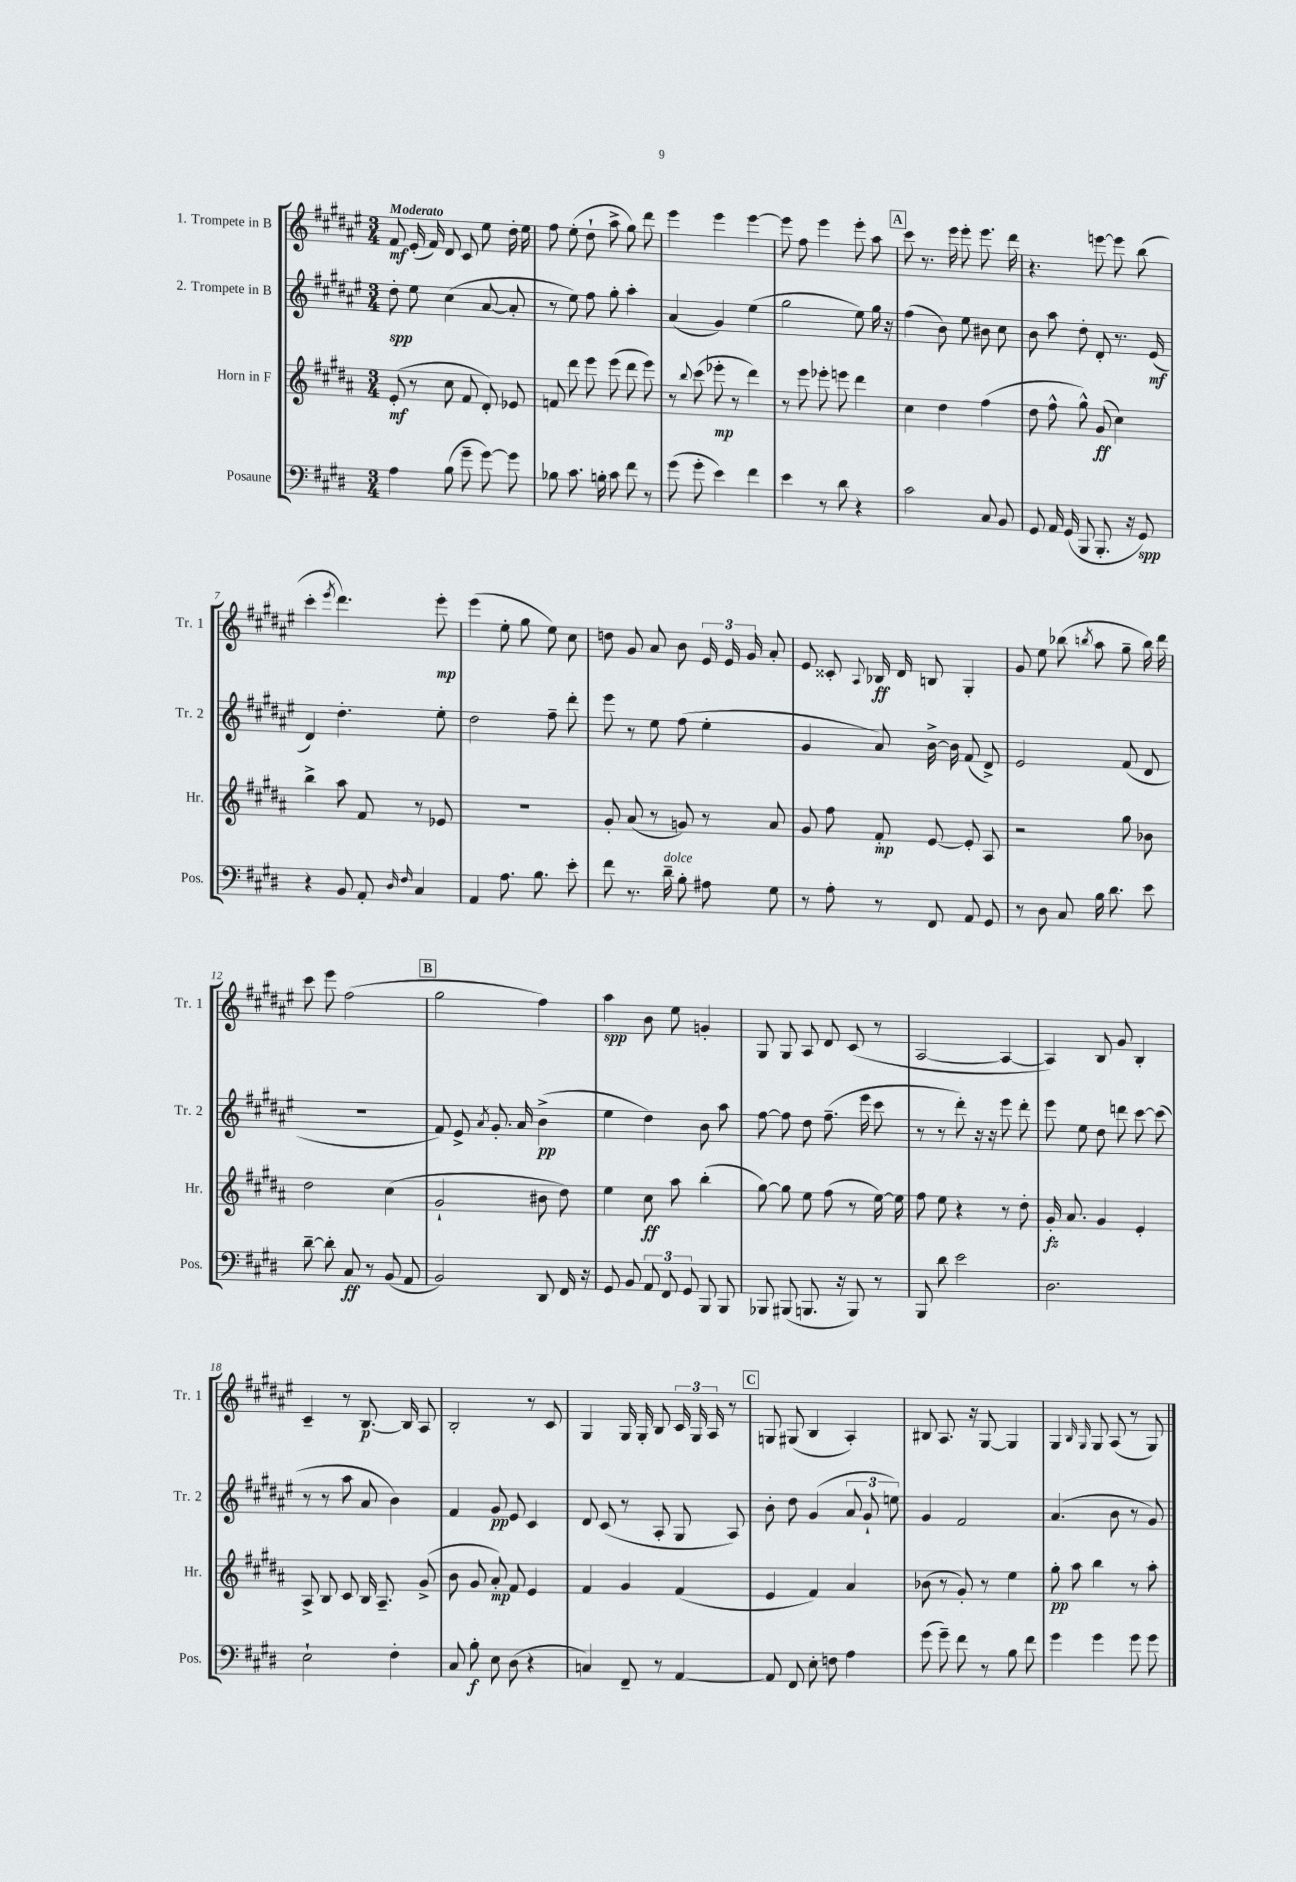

**kern	**dynam	**kern	**dynam	**kern	**dynam	**kern	**dynam
*part4	*part4	*part3	*part3	*part2	*part2	*part1	*part1
*staff4	*staff4	*staff3	*staff3	*staff2	*staff2	*staff1	*staff1
*I"Posaune	*	*I"Horn in F	*	*I"2. Trompete in B	*	*I"1. Trompete in B	*
*I'Pos.	*	*I'Hr.	*	*I'Tr. 2	*	*I'Tr. 1	*
*clefF4	*	*clefG2	*	*clefG2	*	*clefG2	*
*k[f#c#g#d#]	*	*k[f#c#g#d#a#]	*	*k[f#c#g#d#a#e#]	*	*k[f#c#g#d#a#e#]	*
*M3/4	*	*M3/4	*	*M3/4	*	*M3/4	*
=1	=1	=1	=1	=1	=1	=1	=1
!	!	!	!	!	!	!LO:TX:a:B:t=Moderato	!
4A\	.	(8e'/	mf	8dd#'\	spp	8f#/	mf
.	.	8r	.	8ee#\	.	(16e#'/	.
.	.	.	.	.	.	16f#/)	.
(8B\	.	8cc#\	.	(4cc#\	.	8d#/	.
8g#~\	.	8f#/	.	.	.	8c#/	.
[8g#\)	.	8d#'/)	.	[8a#/	.	8ee#\	.
8g#\]	.	8e-X/	.	8a#'/]	.	16dd#'\	.
.	.	.	.	.	.	16ee#\	.
=2	=2	=2	=2	=2	=2	=2	=2
8B-X\	.	8fn/	.	8r	.	8ff#\	.
8.c#\	.	8ddd#\	.	8ee#\)	.	(8ee#'\	.
.	.	8eee\	.	8ff#\	.	8dd#`\	.
16Bn'\	.	.	.	.	.	.	.
8c#\	.	(8eee\	.	8gg#'\	.	8aa#^\	.
8f#\	.	8ddd#\	.	4aa#'\	.	8gg#\)	.
8r	.	8eee\)	.	.	.	8ddd#\	.
=3	=3	=3	=3	=3	=3	=3	=3
(8g#\	.	8r	.	(4a#/	.	4eee#\	.
.	.	8qqbb/	.	.	.	.	.
8g#'\	.	(8ccc#\	.	.	.	.	.
4e\)	.	8eee-X'\	mp	4g#/)	.	4eee#\	.
.	.	8r	.	.	.	.	.
4f#\	.	4ddd#\)	.	(4ee#\	.	[4eee#\	.
=4	=4	=4	=4	=4	=4	=4	=4
4e\	.	8r	.	2gg#\	.	8eee#\]	.
.	.	8eee\	.	.	.	8ff#\	.
8r	.	8eee-X'\	.	.	.	4eee#\	.
8d#\	.	8eeen\	.	.	.	.	.
4r	.	4ddd#\	.	8ee#\)	.	8eee#'\	.
.	.	.	.	16gg#\	.	8aa#\	.
.	.	.	.	16r	.	.	.
!!LO:REH:place=s1:t=A
=5	=5	=5	=5	=5	=5	=5	=5
2c#\	.	4cc#\	.	(4ff#\	.	8ccc#\	.
.	.	.	.	.	.	8.r	.
.	.	4dd#\	.	8b\)	.	.	.
.	.	.	.	.	.	16eee#\	.
.	.	.	.	8ee#\	.	8eee#'\	.
8C#/	.	(4ff#\	.	8b#X\	.	8.eee#\	.
8BB/	.	.	.	8cc#\	.	.	.
.	.	.	.	.	.	16ddd#\	.
=6	=6	=6	=6	=6	=6	=6	=6
8GG#/	.	8dd#\	.	8b\	.	4.r	.
16AA/	.	8ff#^^\	.	8aa#\	.	.	.
(16GG#/	.	.	.	.	.	.	.
8BBB/	.	8gg#^^\)	.	8dd#'\	.	.	.
8.BBB'/	.	(8g#/	ff	8d#'/	.	[8eeen\	.
.	.	4cc#\)	.	8.r	.	8eee\]	.
16r	.	.	.	.	.	.	.
8GG#/)	spp	.	.	.	.	(8bb\	.
.	.	.	.	(16e#/	mf	.	.
!!LO:LB:g=z
=7	=7	=7	=7	=7	=7	=7	=7
4r	.	4bb^\	.	4d#/)	.	4ccc#'\	.
.	.	.	.	.	.	8qeee#/	.
8BB/	.	8aa#\	.	4.dd#'\	.	4.ddd#\)	.
8AA'/	.	8f#/	.	.	.	.	.
16qqD#/	.	.	.	.	.	.	.
16qqF#/	.	.	.	.	.	.	.
4C#/	.	8r	.	.	.	.	.
.	.	8e-X/	.	8ee#'\	.	8eee#'\	mp
=8	=8	=8	=8	=8	=8	=8	=8
4AA/	.	2.r	.	2dd#\	.	(4eee#\	.
8.A\	.	.	.	.	.	8ee#'\	.
.	.	.	.	.	.	8gg#\	.
8.B\	.	.	.	.	.	.	.
.	.	.	.	8ff#~\	.	8ee#\)	.
8e'\	.	.	.	8ddd#'\	.	8cc#\	.
=9	=9	=9	=9	=9	=9	=9	=9
8f#\	.	8g#'/	.	8eee#\	.	8ddn\	.
8.r	.	(8a#/	.	8r	.	8g#/	.
.	.	8r	.	8ee#\	.	8a#/	.
!LO:TX:a:i:t=dolce	!	!	!	!	!	!	!
16d#~\	.	.	.	.	.	.	.
8B'\	.	8gn/)	.	(8ff#\	.	8b\	.
8A#X\	.	8r	.	4ee#'\	.	24e#/	.
.	.	.	.	.	.	24e#/	.
.	.	.	.	.	.	24g#/	.
8G#\	.	8a#/	.	.	.	8a#'/	.
=10	=10	=10	=10	=10	=10	=10	=10
8r	.	8g#/	.	4g#/	.	8e#/	.
8A'\	.	8ff#\	.	.	.	8c##X'/	.
.	.	.	.	.	.	8qqA#/	.
8r	.	8f#'/	mp	8a#/)	.	16B-X/	ff
.	.	.	.	.	.	16d#/	.
8FF#/	.	[8e/	.	[16b^\	.	8Bn/	.
.	.	.	.	16b\]	.	.	.
8AA/	.	8e'/]	.	(8f#/	.	4G#'/	.
8GG#/	.	8A#/	.	8d#^/)	.	.	.
=11	=11	=11	=11	=11	=11	=11	=11
8r	.	2r	.	2e#/	.	8g#/	.
8D#\	.	.	.	.	.	8ee#\	.
8C#/	.	.	.	.	.	(8bb-X\	.
.	.	.	.	.	.	8qbbn/	.
16B\	.	.	.	.	.	8aa#\	.
8.d#\	.	.	.	.	.	.	.
.	.	8gg#\	.	(8f#/	.	8gg#~\	.
8e\	.	8b-X\	.	8d#/	.	16bb\)	.
.	.	.	.	.	.	16ddd#\	.
!!LO:LB:g=z
=12	=12	=12	=12	=12	=12	=12	=12
[8d#~\	.	2dd#\	.	2.r	.	8ccc#\	.
8d#'\]	.	.	.	.	.	8eee#\	.
8C#/	ff	.	.	.	.	(2ff#\	.
8r	.	.	.	.	.	.	.
(8BB/	.	(4cc#\	.	.	.	.	.
8AA/	.	.	.	.	.	.	.
!!LO:REH:place=s1:t=B
=13	=13	=13	=13	=13	=13	=13	=13
2BB/)	.	2g#`/	.	8f#/)	.	2gg#\	.
.	.	.	.	8e#^/	.	.	.
.	.	.	.	8qa#/	.	.	.
.	.	.	.	8.g#'/	.	.	.
.	.	.	.	16a#/	.	.	.
8DD#/	.	8b#X\	.	(4b^\	pp	4ff#\)	.
16FF#/	.	8dd#\)	.	.	.	.	.
16r	.	.	.	.	.	.	.
=14	=14	=14	=14	=14	=14	=14	=14
8GG#/	.	4ee\	.	4ee#\	.	4aa#\	spp
8BB/	.	.	.	.	.	.	.
12AA/	.	8cc#\	ff	4dd#\)	.	8b\	.
12FF#/	.	.	.	.	.	.	.
.	.	8aa#\	.	.	.	8ee#\	.
12GG#/	.	.	.	.	.	.	.
8BBB/	.	(4bb'\	.	8b\	.	4gn'/	.
8BBB/	.	.	.	8aa#\	.	.	.
=15	=15	=15	=15	=15	=15	=15	=15
8BBB-X/	.	[8gg#\)	.	[8ff#\	.	8G#/	.
(8BBB#X/	.	8gg#\]	.	8ff#\]	.	8G#/	.
8.BBBn/	.	8ee\	.	8dd#\	.	8A#/	.
.	.	(8ff#\	.	(8.ff#~\	.	8d#/	.
16r	.	.	.	.	.	.	.
8BBB/)	.	8r	.	.	.	(8c#/	.
.	.	.	.	16eee#\	.	.	.
8r	.	[16ee\)	.	8ccc#\	.	8r	.
.	.	16ee\]	.	.	.	.	.
=16	=16	=16	=16	=16	=16	=16	=16
8BBB/	.	8ff#\	.	8r	.	[2A#/	.
8d#\	.	8ee\	.	8r	.	.	.
2e\	.	4r	.	8ddd#'\)	.	.	.
.	.	.	.	16r	.	.	.
.	.	.	.	16r	.	.	.
.	.	8r	.	8eee#\	.	4A#/_	.
.	.	8dd#'\	.	8ddd#'\	.	.	.
=17	=17	=17	=17	=17	=17	=17	=17
2.D#\	.	16g#'/	fz	8eee#\	.	4A#/])	.
.	.	8.a#/	.	.	.	.	.
.	.	.	.	8ee#\	.	.	.
.	.	4g#/	.	8dd#\	.	8B/	.
.	.	.	.	8dddn\	.	8g#/	.
.	.	4e'/	.	[8ccc#\	.	4B'/	.
.	.	.	.	(8ccc#\]	.	.	.
!!LO:LB:g=z
=18	=18	=18	=18	=18	=18	=18	=18
2E`\	.	8A#^/	.	8r	.	4c#~/	.
.	.	8B/	.	8r	.	.	.
.	.	8c#/	.	8aa#\	.	8r	.
.	.	16B/	.	8a#/	.	[8.B/	p
.	.	8.A#~/	.	.	.	.	.
4F#'\	.	.	.	4b\)	.	.	.
.	.	.	.	.	.	16B/]	.
.	.	(8g#^/	.	.	.	8A#/	.
=19	=19	=19	=19	=19	=19	=19	=19
8C#/	.	8b\	.	4f#/	.	2B'/	.
8B'\	f	8g#/	.	.	.	.	.
8E\	.	8a#'/)	mp	8g#/	pp	.	.
(8D#\	.	8f#/	.	8e#/	.	.	.
4r	.	4e/	.	4c#/	.	8r	.
.	.	.	.	.	.	8c#/	.
=20	=20	=20	=20	=20	=20	=20	=20
4Cn/)	.	4f#/	.	8d#/	.	4G#/	.
.	.	.	.	(8c#/	.	.	.
8FF#~/	.	4g#/	.	8r	.	16G#/	.
.	.	.	.	.	.	16G#'/	.
8r	.	.	.	8A#'/	.	8B/	.
[4AA/	.	(4f#/	.	8G#/	.	24c#/	.
.	.	.	.	.	.	24G#/	.
.	.	.	.	.	.	24A#/	.
.	.	.	.	8A#/)	.	8r	.
!!LO:REH:place=s1:t=C
=21	=21	=21	=21	=21	=21	=21	=21
8AA/]	.	4e/	.	8b'\	.	8Gn/	.
8FF#/	.	.	.	8dd#\	.	(8G#X/	.
8E'\	.	4f#/)	.	(4g#/	.	4B/	.
8Fn\	.	.	.	.	.	.	.
4A\	.	4a#/	.	12a#/	.	4A#'/)	.
.	.	.	.	12g#`/	.	.	.
.	.	.	.	12een\)	.	.	.
=22	=22	=22	=22	=22	=22	=22	=22
(8g#\	.	(8b-X\	.	4g#/	.	8B#X/	.
8g#~\)	.	8r	.	.	.	8.A#/	.
8f#\	.	8g#'/)	.	2f#/	.	.	.
.	.	.	.	.	.	16r	.
8r	.	8r	.	.	.	[8G#/	.
8B\	.	4ee\	.	.	.	4G#/]	.
8f#\	.	.	.	.	.	.	.
=23	=23	=23	=23	=23	=23	=23	=23
4g#\	.	8gg#'\	pp	(4.a#/	.	4G#/	.
.	.	8aa#\	.	.	.	.	.
.	.	.	.	.	.	16qqB/	.
.	.	.	.	.	.	16qqG#/	.
4g#\	.	4bb\	.	.	.	8G#/	.
.	.	.	.	8b\	.	(8A#/	.
8g#\	.	8r	.	8r	.	8r	.
8g#\	.	8aa#'\	.	8g#/)	.	8G#/)	.
==	==	==	==	==	==	==	==
*-	*-	*-	*-	*-	*-	*-	*-
